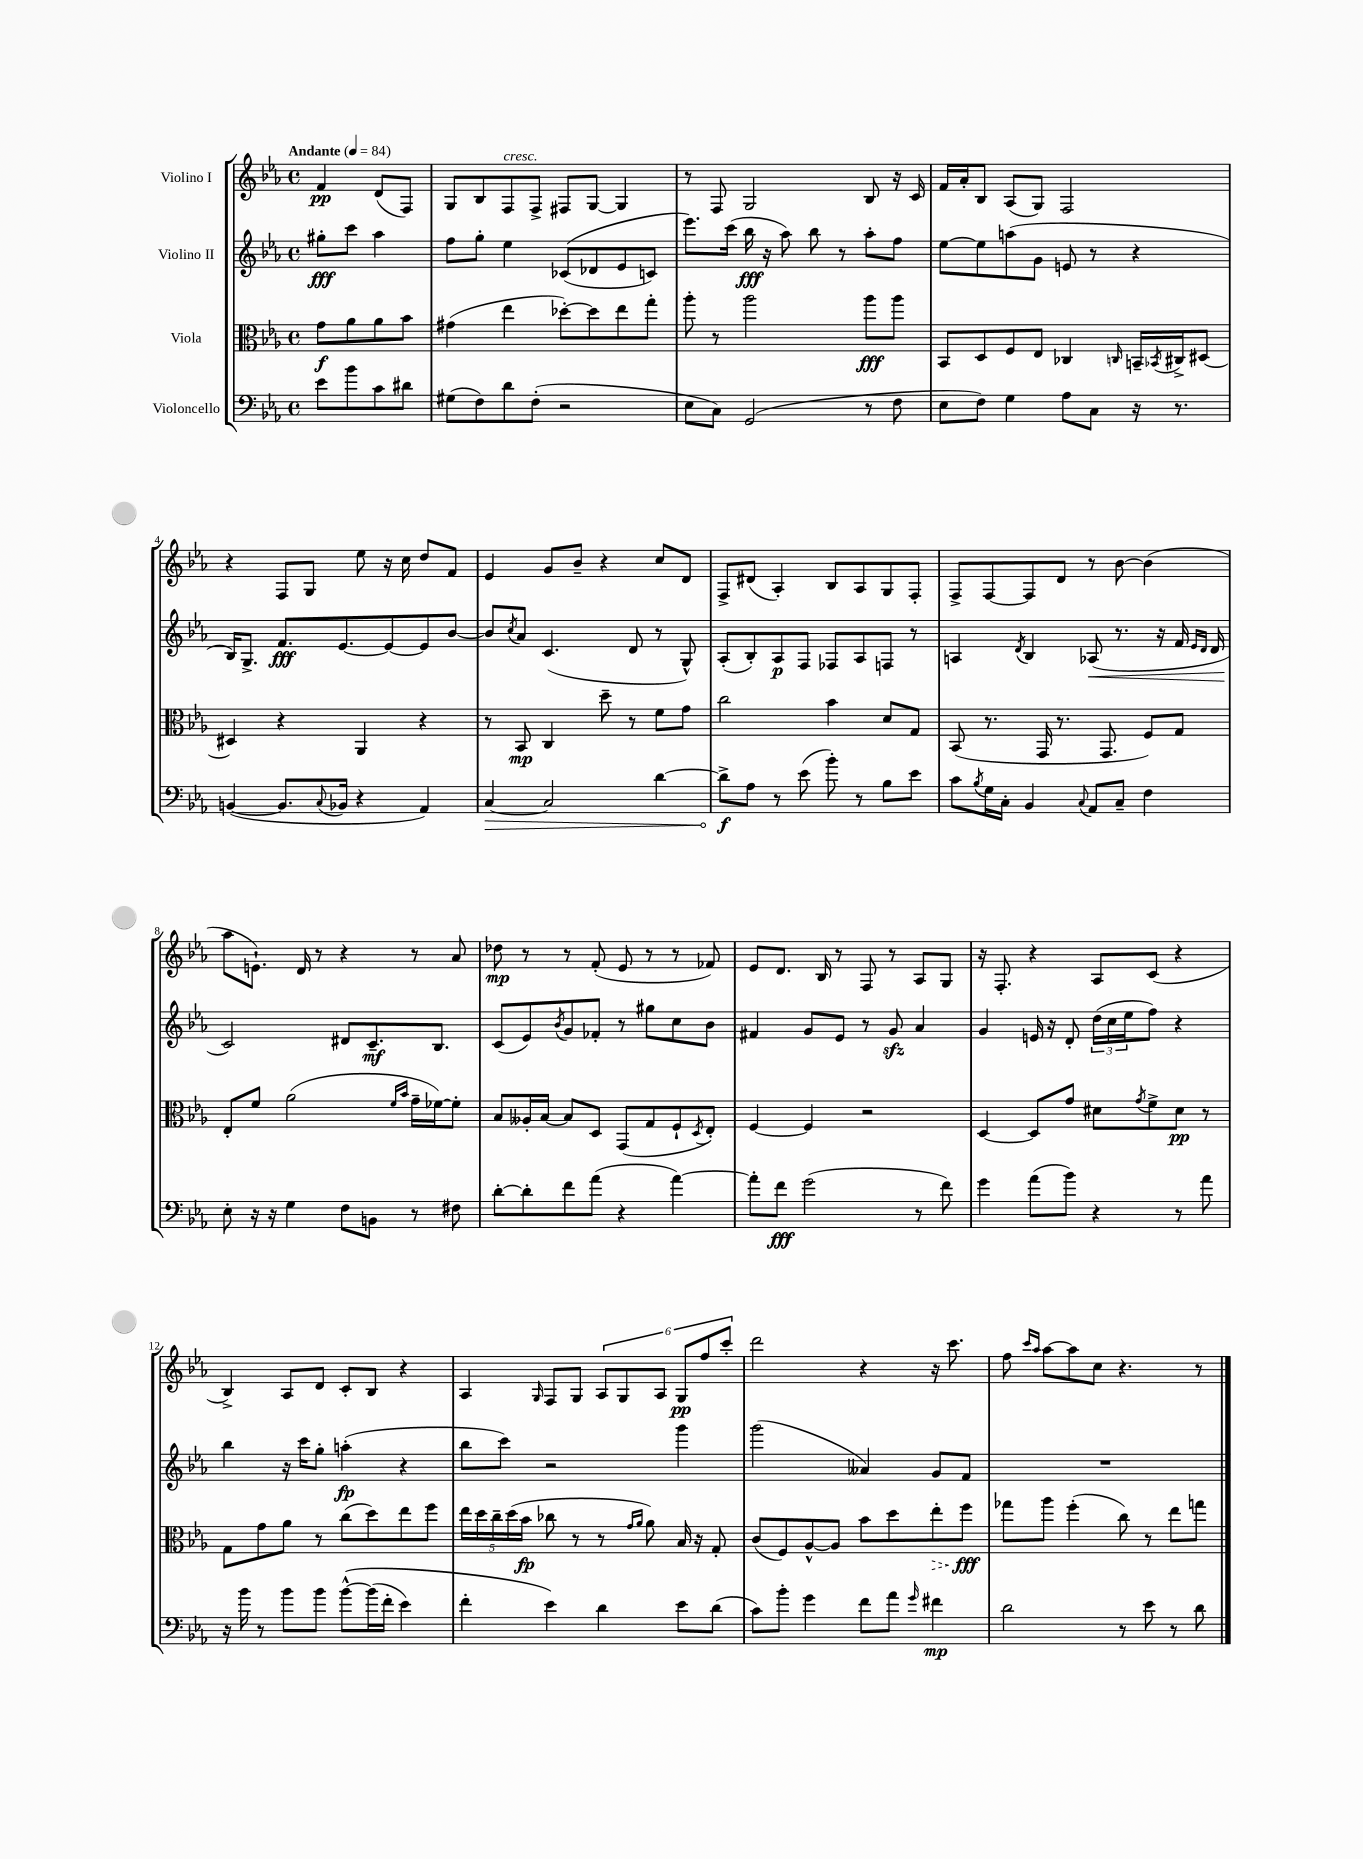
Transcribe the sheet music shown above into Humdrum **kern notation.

**kern	**dynam	**kern	**dynam	**kern	**dynam	**kern	**dynam
*part4	*part4	*part3	*part3	*part2	*part2	*part1	*part1
*staff4	*staff4	*staff3	*staff3	*staff2	*staff2	*staff1	*staff1
*I"Violoncello	*	*I"Viola	*	*I"Violino II	*	*I"Violino I	*
*clefF4	*	*clefC3	*	*clefG2	*	*clefG2	*
*k[b-e-a-]	*	*k[b-e-a-]	*	*k[b-e-a-]	*	*k[b-e-a-]	*
*M4/4	*	*M4/4	*	*M4/4	*	*M4/4	*
*met(c)	*	*met(c)	*	*met(c)	*	*met(c)	*
*MM84	*	*MM84	*	*MM84	*	*MM84	*
=	=	=	=	=	=	=	=
!	!	!	!	!	!	!LO:TX:a:B:t=Andante	!
8e-\L	.	8g\L	f	8gg#X'\L	fff	4f/	pp
8b-\	.	8a-\	.	8ccc\J	.	.	.
8c\	.	8a-\	.	4aa-\	.	(8d/L	.
8d#X\J	.	8b-\J	.	.	.	8F/J)	.
=1	=1	=1	=1	=1	=1	=1	=1
(8G#X\L	.	(4g#X\	.	8ff\L	.	8G/L	.
8F\)	.	.	.	8gg'\J	.	8B-/	.
!	!	!	!	!	!	!LO:TX:a:i:t=cresc.	!
8d\	.	4ee-\	.	4ee-\	.	8F/	.
(8F'\J	.	.	.	.	.	8F^/J	.
2r	.	[8dd-X'\L)	.	((8c-X/L	.	8F#X/L	.
.	.	8dd-\]	.	8d-X/	.	[8G/J	.
.	.	8ee-\	.	8e-/	.	4G/]	.
.	.	8gg'\J	.	8cn/J)	.	.	.
=2	=2	=2	=2	=2	=2	=2	=2
8E-\L	.	8aa-'\	.	8.eee-\L)	.	8r	.
8C\J)	.	8r	.	.	.	8F/	.
.	.	.	.	(16ccc\Jk	.	.	.
(2GG/	.	2aa-\	.	16bb-\	fff	2G/	.
.	.	.	.	16r	.	.	.
.	.	.	.	8aa-\)	.	.	.
.	.	.	.	8bb-\	.	.	.
.	.	.	.	8r	.	.	.
8r	.	8aa-\L	fff	8aa-'\L	.	8B-/	.
8F\	.	8aa-\J	.	8ff\J	.	16r	.
.	.	.	.	.	.	16c/	.
=3	=3	=3	=3	=3	=3	=3	=3
8E-\L	.	8BB-/L	.	[8ee-\L	.	16f/LL	.
.	.	.	.	.	.	16a-'/J	.
8F\J)	.	8D/	.	8ee-\]	.	8B-/J	.
4G\	.	8F/	.	(8aan\	.	(8A-/L	.
.	.	8E-/J	.	8g\J	.	8G/J)	.
8A-\L	.	4C-X/	.	8en/	.	2F/	.
8C\J	.	.	.	8r	.	.	.
.	.	16qqCn/	.	.	.	.	.
16r	.	16BBn~/LL	.	4r	.	.	.
.	.	8qBB-X/	.	.	.	.	.
8.r	.	16C#X^/J	.	.	.	.	.
.	.	[8D#X/J	.	.	.	.	.
!!LO:LB:g=z
=4	=4	=4	=4	=4	=4	=4	=4
([4BBn/	.	4D#X/]	.	16B-/KL)	.	4r	.
.	.	.	.	8.G^/J	.	.	.
8.BB/L]	.	4r	.	8.f/L	fff	8F/L	.
.	.	.	.	.	.	8G/J	.
8qqC/	.	.	.	.	.	.	.
16BB-X/Jk	.	.	.	[8.e-/	.	.	.
4r	.	4AA-/	.	.	.	8ee-\	.
.	.	.	.	8e-/_	.	16r	.
.	.	.	.	.	.	16cc\	.
4AA-/)	.	4r	.	8e-/]	.	8dd/L	.
.	.	.	.	[8b-/J	.	8f/J	.
=5	=5	=5	=5	=5	=5	=5	=5
!	!LO:HP:b	!	!	!	!	!	!
[4C/	>	8r	.	8b-/L]	.	4e-/	.
.	.	.	.	8qcc/	.	.	.
.	.	8BB-/	mp	8a-/J	.	.	.
2C/]	.	4C/	.	(4.c/	.	8g/L	.
.	.	.	.	.	.	8b-~/J	.
.	.	8dd~\	.	.	.	4r	.
.	.	8r	.	8d/	.	.	.
[4d\	.	8f\L	.	8r	.	8cc/L	.
.	.	8g\J	.	8G^^/)	.	8d/J	.
=6	=6	=6	=6	=6	=6	=6	=6
8d^\L]	f	2cc\	.	(8A-'/L	.	8F^/L	.
8A-\J	]	.	.	8B-'/)	.	(8d#X/J	.
8r	.	.	.	8A-/	p	4A-'/)	.
(8e-\	.	.	.	8F/J	.	.	.
8b-'\)	.	4b-\	.	8F-X/L	.	8B-/L	.
8r	.	.	.	8A-/	.	8A-/	.
8B-\L	.	8d/L	.	8Fn/J	.	8G/	.
8e-\J	.	8G/J	.	8r	.	8F'/J	.
=7	=7	=7	=7	=7	=7	=7	=7
8c\L	.	(8BB-/	.	4An/	.	8F^/L	.
8qB-/	.	.	.	.	.	.	.
16G\L	.	8.r	.	.	.	[8F/	.
16C'\JJ	.	.	.	.	.	.	.
.	.	.	.	8qd/	.	.	.
4BB-/	.	.	.	4B-/	.	8F/]	.
.	.	16GG/	.	.	.	.	.
.	.	8.r	.	.	.	8d/J	.
8qqC/	.	.	.	.	.	.	.
!	!	!	!	!	!LO:HP:b	!	!
8AA-/L	.	.	.	(8A-X/	<	8r	.
.	.	8.GG/	.	.	.	.	.
8C~/J	.	.	.	8.r	.	[8b-\	.
4F\	.	8F/L)	.	.	.	(4b-\]	.
.	.	.	.	16r	.	.	.
.	.	8G/J	.	16f/	.	.	.
.	.	.	.	16qqe-/LL	.	.	.
.	.	.	.	16qqd/JJ	.	.	.
.	.	.	.	16d/	.	.	.
!!LO:LB:g=z
=8	=8	=8	=8	=8	=8	=8	=8
8E-'\	.	8E-'/L	.	2c/)	.	8aa-\L	.
16r	.	8f/J	.	.	.	8.en`\J)	.
16r	.	.	.	.	.	.	.
4G\	.	(2a-\	.	.	.	.	.
.	.	.	.	.	.	16d/	.
.	.	.	.	.	.	8r	.
8F\L	.	.	.	8d#X/L	[	4r	.
8BBn\J	.	.	.	8.c~/	mf	.	.
.	.	16qqf/LL	.	.	.	.	.
.	.	16qqb-/JJ	.	.	.	.	.
8r	.	16g~\LL	.	.	.	8r	.
.	.	[16f-X\J)	.	8.B-/J	.	.	.
8F#X\	.	8f-'\J]	.	.	.	8a-/	.
=9	=9	=9	=9	=9	=9	=9	=9
[8d'\L	.	8B-/L	.	(8c/L	.	8dd-X\	mp
8d'\]	.	16A--X'/L	.	8e-/)	.	8r	.
.	.	[16B-/JJ	.	.	.	.	.
.	.	.	.	8qb-/	.	.	.
8f\	.	8B-/L]	.	8g/	.	8r	.
(8a-\J	.	8D/J	.	8f-X'/J	.	(8f'/	.
4r	.	(8GG/L	.	8r	.	8e-/	.
.	.	8G/	.	8gg#X\L	.	8r	.
[4a-\)	.	8F`/	.	8cc\	.	8r	.
.	.	8qD/	.	.	.	.	.
.	.	8E-'/J)	.	8b-\J	.	8f-X/)	.
=10	=10	=10	=10	=10	=10	=10	=10
8a-'\L]	.	[4F/	.	4f#X/	.	8e-/L	.
8f\J	fff	.	.	.	.	8.d/J	.
(2g\	.	4F/]	.	8g/L	.	.	.
.	.	.	.	.	.	16B-/	.
.	.	.	.	8e-/J	.	8r	.
.	.	2r	.	8r	.	8F/	.
.	.	.	.	8gzz/	.	8r	.
8r	.	.	.	4a-/	.	8A-/L	.
8f\)	.	.	.	.	.	8G/J	.
=11	=11	=11	=11	=11	=11	=11	=11
4g\	.	[4D/	.	4g/	.	16r	.
.	.	.	.	.	.	8.F'/	.
(8a-\L	.	8D/L]	.	16en/	.	4r	.
.	.	.	.	16r	.	.	.
8b-\J)	.	8g/J	.	8d'/	.	.	.
4r	.	8d#X\L	.	(24dd\LL	.	8A-/L	.
.	.	.	.	24cc\	.	.	.
.	.	.	.	24ee-\J	.	.	.
.	.	8qg/	.	.	.	.	.
.	.	8f^\	.	8ff\J)	.	(8c/J	.
8r	.	8d#\J	pp	4r	.	4r	.
8a-\	.	8r	.	.	.	.	.
!!LO:LB:g=z
=12	=12	=12	=12	=12	=12	=12	=12
16r	.	8G\L	.	4bb-\	.	4B-^/)	.
16b-\	.	.	.	.	.	.	.
8r	.	8g\	.	.	.	.	.
8b-\L	.	8a-\J	.	16r	.	8A-/L	.
.	.	.	.	16ccc\KL	.	.	.
8b-\J	.	8r	.	8gg'\J	.	8d/J	.
([8b-^^\L	.	(8cc\L	.	(4aan'\	fp	8c'/L	.
(16b-\L]	.	8dd\)	.	.	.	8B-/J	.
16f'\JJ	.	.	.	.	.	.	.
4e-\)	.	8ee-\	.	4r	.	4r	.
.	.	8ff\J	.	.	.	.	.
=13	=13	=13	=13	=13	=13	=13	=13
4f'\	.	20ee-\LL	.	8bb-\L	.	4A-/	.
.	.	20dd\	.	.	.	.	.
.	.	20cc~\	.	.	.	.	.
.	.	.	.	8ccc\J)	.	.	.
.	.	(20dd\	.	.	.	.	.
.	.	20b-\JJ	fp	.	.	.	.
.	.	.	.	.	.	16qqG/	.
4e-\)	.	8cc-X\	.	2r	.	8F/L	.
.	.	8r	.	.	.	8G/J	.
4d\	.	8r	.	.	.	12A-/L	.
.	.	.	.	.	.	12G/	.
.	.	16qqg/LL	.	.	.	.	.
.	.	16qqa-/JJ	.	.	.	.	.
.	.	8a-\)	.	.	.	.	.
.	.	.	.	.	.	12A-/J	.
8e-\L	.	16B-/	.	4ggg\	.	12G/L	pp
.	.	16r	.	.	.	.	.
.	.	.	.	.	.	12ff/	.
(8d\J	.	8G'/	.	.	.	.	.
.	.	.	.	.	.	12ccc'/J	.
=14	=14	=14	=14	=14	=14	=14	=14
8c\L)	.	(8c/L	.	(2ggg\	.	2ddd\	.
8b-'\J	.	8F/)	.	.	.	.	.
4g\	.	[8A-^^/	.	.	.	.	.
.	.	8A-/J]	.	.	.	.	.
8f\L	.	8b-\L	.	4a--X/)	.	4r	.
8a-\J	.	8dd\	.	.	.	.	.
16qqg/	.	.	.	.	.	.	.
!	!	!	!LO:HP:b	!	!	!	!
4f#X\	mp	8ee-'\	>	8g/L	.	16r	.
.	.	.	.	.	.	8.ccc\	.
.	.	8ff\J	fff	8f/J	.	.	.
.	.	.	]	.	.	.	.
=15	=15	=15	=15	=15	=15	=15	=15
2d\	.	8gg-X\L	.	1r	.	8ff\	.
.	.	.	.	.	.	16qqccc/LL	.
.	.	.	.	.	.	16qqaa-/JJ	.
.	.	8aa-\J	.	.	.	[8aa-\L	.
.	.	(4ff'\	.	.	.	8aa-\]	.
.	.	.	.	.	.	8cc\J	.
8r	.	8cc\)	.	.	.	4.r	.
8e-\	.	8r	.	.	.	.	.
8r	.	8ee-\L	.	.	.	.	.
8d\	.	8ggn\J	.	.	.	8r	.
==	==	==	==	==	==	==	==
*-	*-	*-	*-	*-	*-	*-	*-
